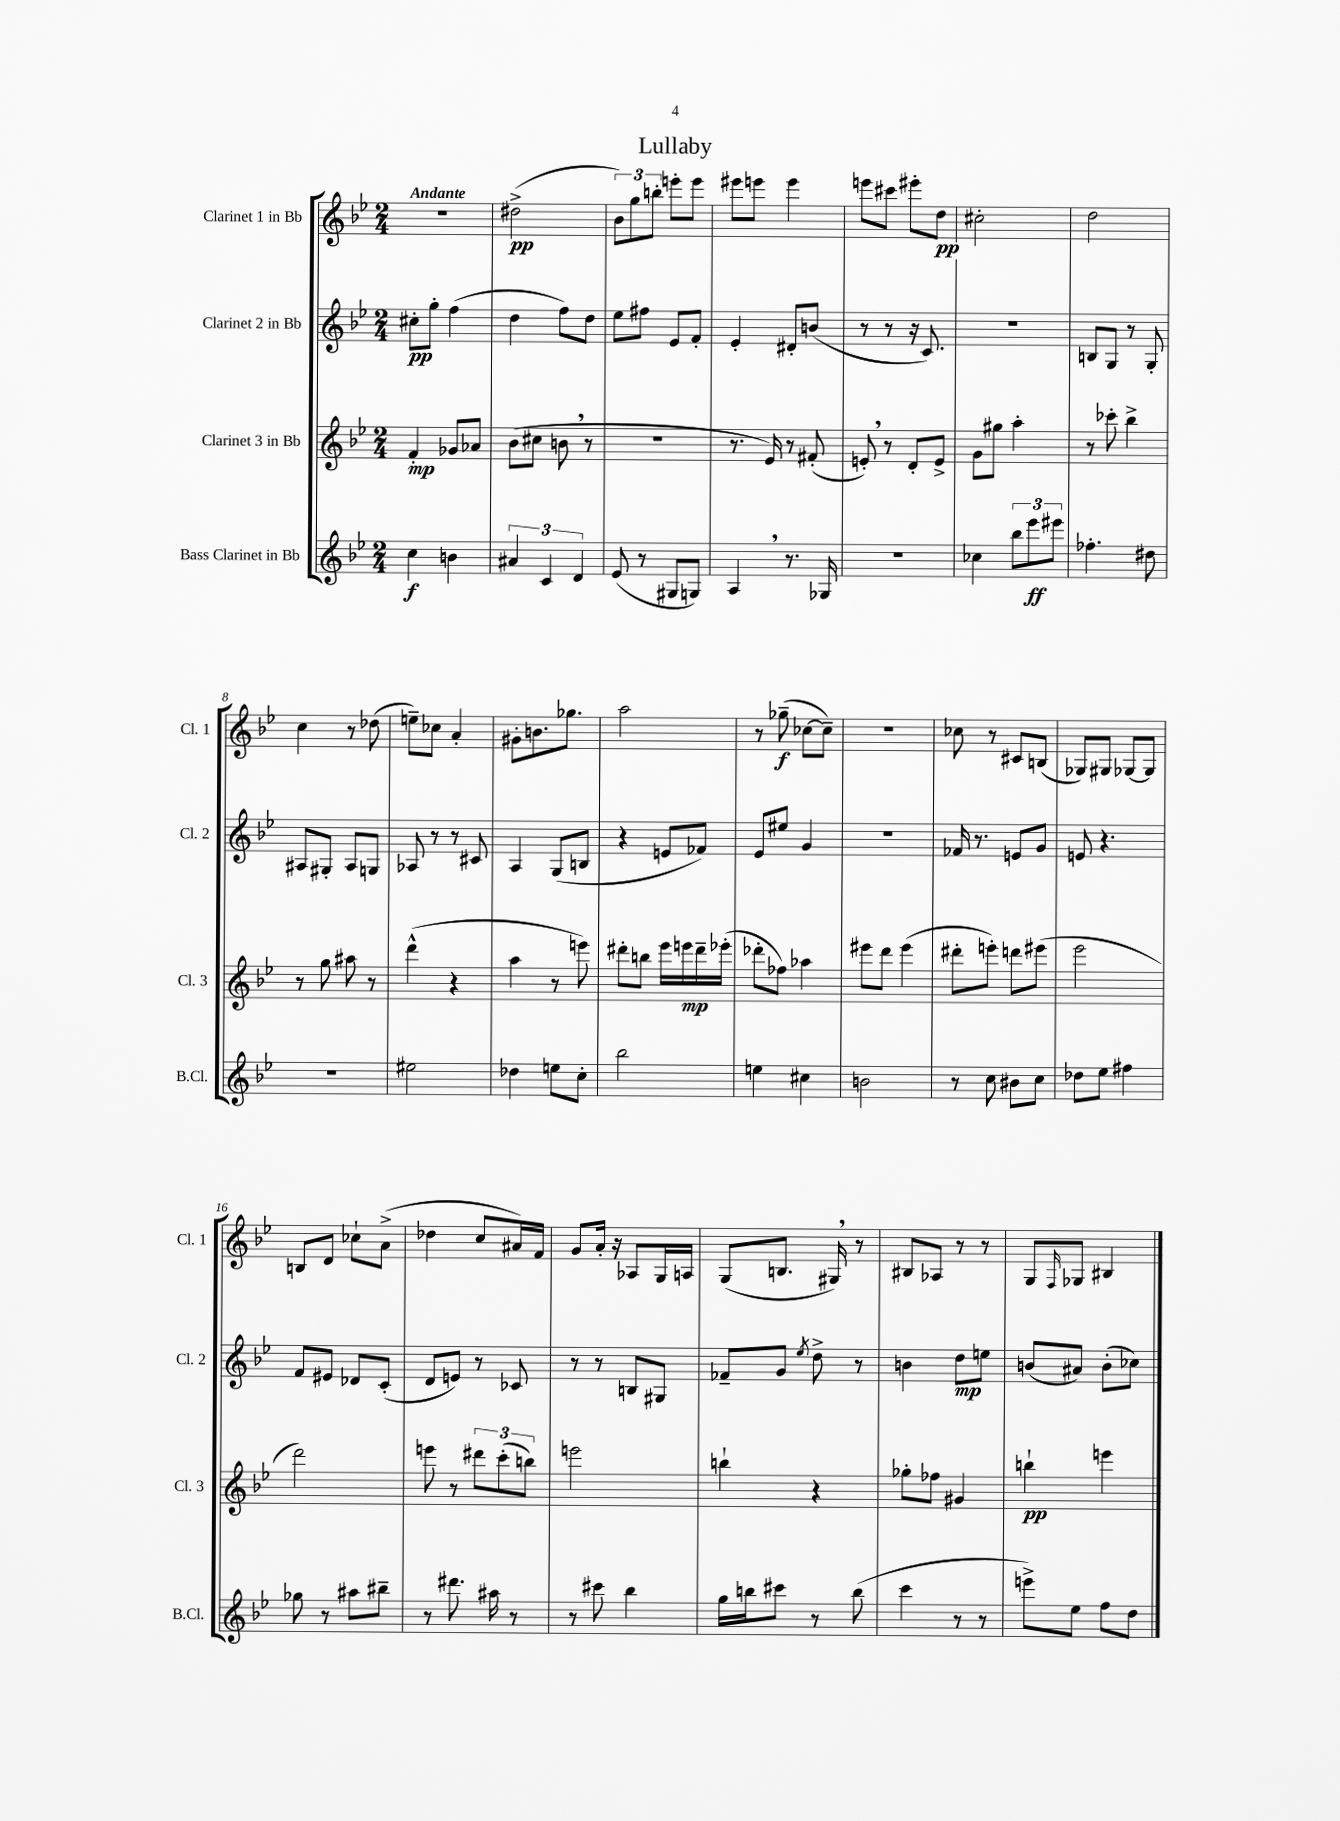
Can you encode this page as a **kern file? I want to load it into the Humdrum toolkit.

**kern	**kern	**kern	**kern
*staff4	*staff3	*staff2	*staff1
*clefG2	*clefG2	*clefG2	*clefG2
*k[b-e-]	*k[b-e-]	*k[b-e-]	*k[b-e-]
*M2/4	*M2/4	*M2/4	*M2/4
4cc\	4f'/	8cc#'\L	2r
.	.	8gg'\J	.
4b\	8g-/L	(4ff\	.
.	8a-/J	.	.
=	=	=	=
6a#/	(8b-\L	4dd\	(2dd#^\
.	8cc#\J	.	.
6c/	.	.	.
.	8b\	8ff\L)	.
6d/	.	.	.
.	8r	8dd\J	.
=	=	=	=
(8e-/	2r	8ee-\L	12b-\L)
.	.	.	12gg\
8r	.	8ff#\J	.
.	.	.	12bb'\J
8G#/L	.	8e-/L	8eee'\L
8G/J)	.	8f'/J	8eee\J
=	=	=	=
4A/	8.r	4e-'/	8eee#\L
.	.	.	8eee\J
.	16e-/)	.	.
8.r	8r	8d#'/L	4eee\
.	(8f#'/	(8b/J	.
16G-/	.	.	.
=	=	=	=
2r	8e'/)	8r	8eee\L
.	8r	8r	8ccc#\J
.	8d'/L	16r	8eee#'\L
.	.	8.c/)	.
.	8e^/J	.	8dd\J
=	=	=	=
4cc-\	8g\L	2r	2cc#'\
.	8gg#\J	.	.
12bb-\L	4aa'\	.	.
12eee-\	.	.	.
12eee#\J	.	.	.
=	=	=	=
4.ff-'\	8r	8B/L	2dd\
.	8ccc-'\	8G/J	.
.	4bb-^\	8r	.
8dd#\	.	8G'/	.
=	=	=	=
2r	8r	8A#/L	4cc\
.	8gg\	8G#'/J	.
.	8aa#\	8A#/L	8r
.	8r	8G/J	(8dd-\
=	=	=	=
2ee#\	(4ddd^^\	8A-/	8ee~\L)
.	.	8r	8cc-\J
.	4r	8r	4a'/
.	.	8c#/	.
=	=	=	=
4dd-\	4aa\	4A/	8g#'\L
.	.	.	8.b\
8ee\L	8r	(8G/L	.
.	.	.	8.gg-\J
8cc'\J	8eee\)	8B/J	.
=	=	=	=
2bb-\	8ddd#'\L	4r	2aa\
.	8bb\J	.	.
.	16eee-\LL	8e/L	.
.	16eee\	.	.
.	16ddd#~\	8f-/J)	.
.	(16eee-'\JJ	.	.
=	=	=	=
4ee\	8ddd-'\L	8e-/L	8r
.	8ff-\J)	8ee#/J	(8gg-~\
4cc#\	4aa-\	4g/	[8cc-\L
.	.	.	8cc-~\]J)
=	=	=	=
2b\	8eee#\L	2r	2r
.	8ddd\J	.	.
.	(4eee#\	.	.
=	=	=	=
8r	8ddd#'\L	16f-/	8cc-\
.	.	8.r	.
8cc\	8eee'\J)	.	8r
8b#\L	8ddd\L	8e/L	8c#/L
8cc\J	(8eee#\J	8g/J	(8B/J
=	=	=	=
8dd-\L	2eee-\	8e/	8G-/L)
8ee-\J	.	4.r	8G#/J
4ff#\	.	.	[8G-/L
.	.	.	8G-/]J
=	=	=	=
8gg-\	2ddd\)	8f/L	8B/L
8r	.	8e#/J	8d/J
8aa#\L	.	8d-/L	8cc-`\L
8bb#~\J	.	(8c'/J	(8a^\J
=	=	=	=
8r	8eee\	8d/L	4dd-\
8.ddd#\	8r	8e/J)	.
.	12ddd#\L	8r	8cc/L
16aa#\	.	.	.
.	(12ccc'\	.	.
8r	.	8c-/	16a#/L)
.	12bb\J)	.	.
.	.	.	16f/JJ
=	=	=	=
8r	2eee\	8r	8g/L
8ccc#\	.	8r	16a'/Jk
.	.	.	16r
4bb-\	.	8B/L	8A-/L
.	.	8G#/J	16G/L
.	.	.	16A/JJ
=	=	=	=
16gg\LL	4bb`\	8f-~/L	(8G/L
16bb\J	.	.	.
8ccc#\J	.	8g/J	8.B/J
.	.	8qee-/	.
8r	4r	8dd^\	.
.	.	.	16G#/)
(8bb\	.	8r	8r
=	=	=	=
4ccc\	8gg-'\L	4b\	8B#/L
.	8ff-\J	.	8A-/J
8r	4g#/	8dd\L	8r
8r	.	8ee\J	8r
=	=	=	=
8eee^\L)	4bb`\	(8b/L	8G/L
.	.	.	16qqF/
8ee-\J	.	8a#/J)	8G-/J
8ff\L	4eee\	(8b'\L	4B#/
8dd\J	.	8cc-\J)	.
==	==	==	==
*-	*-	*-	*-
